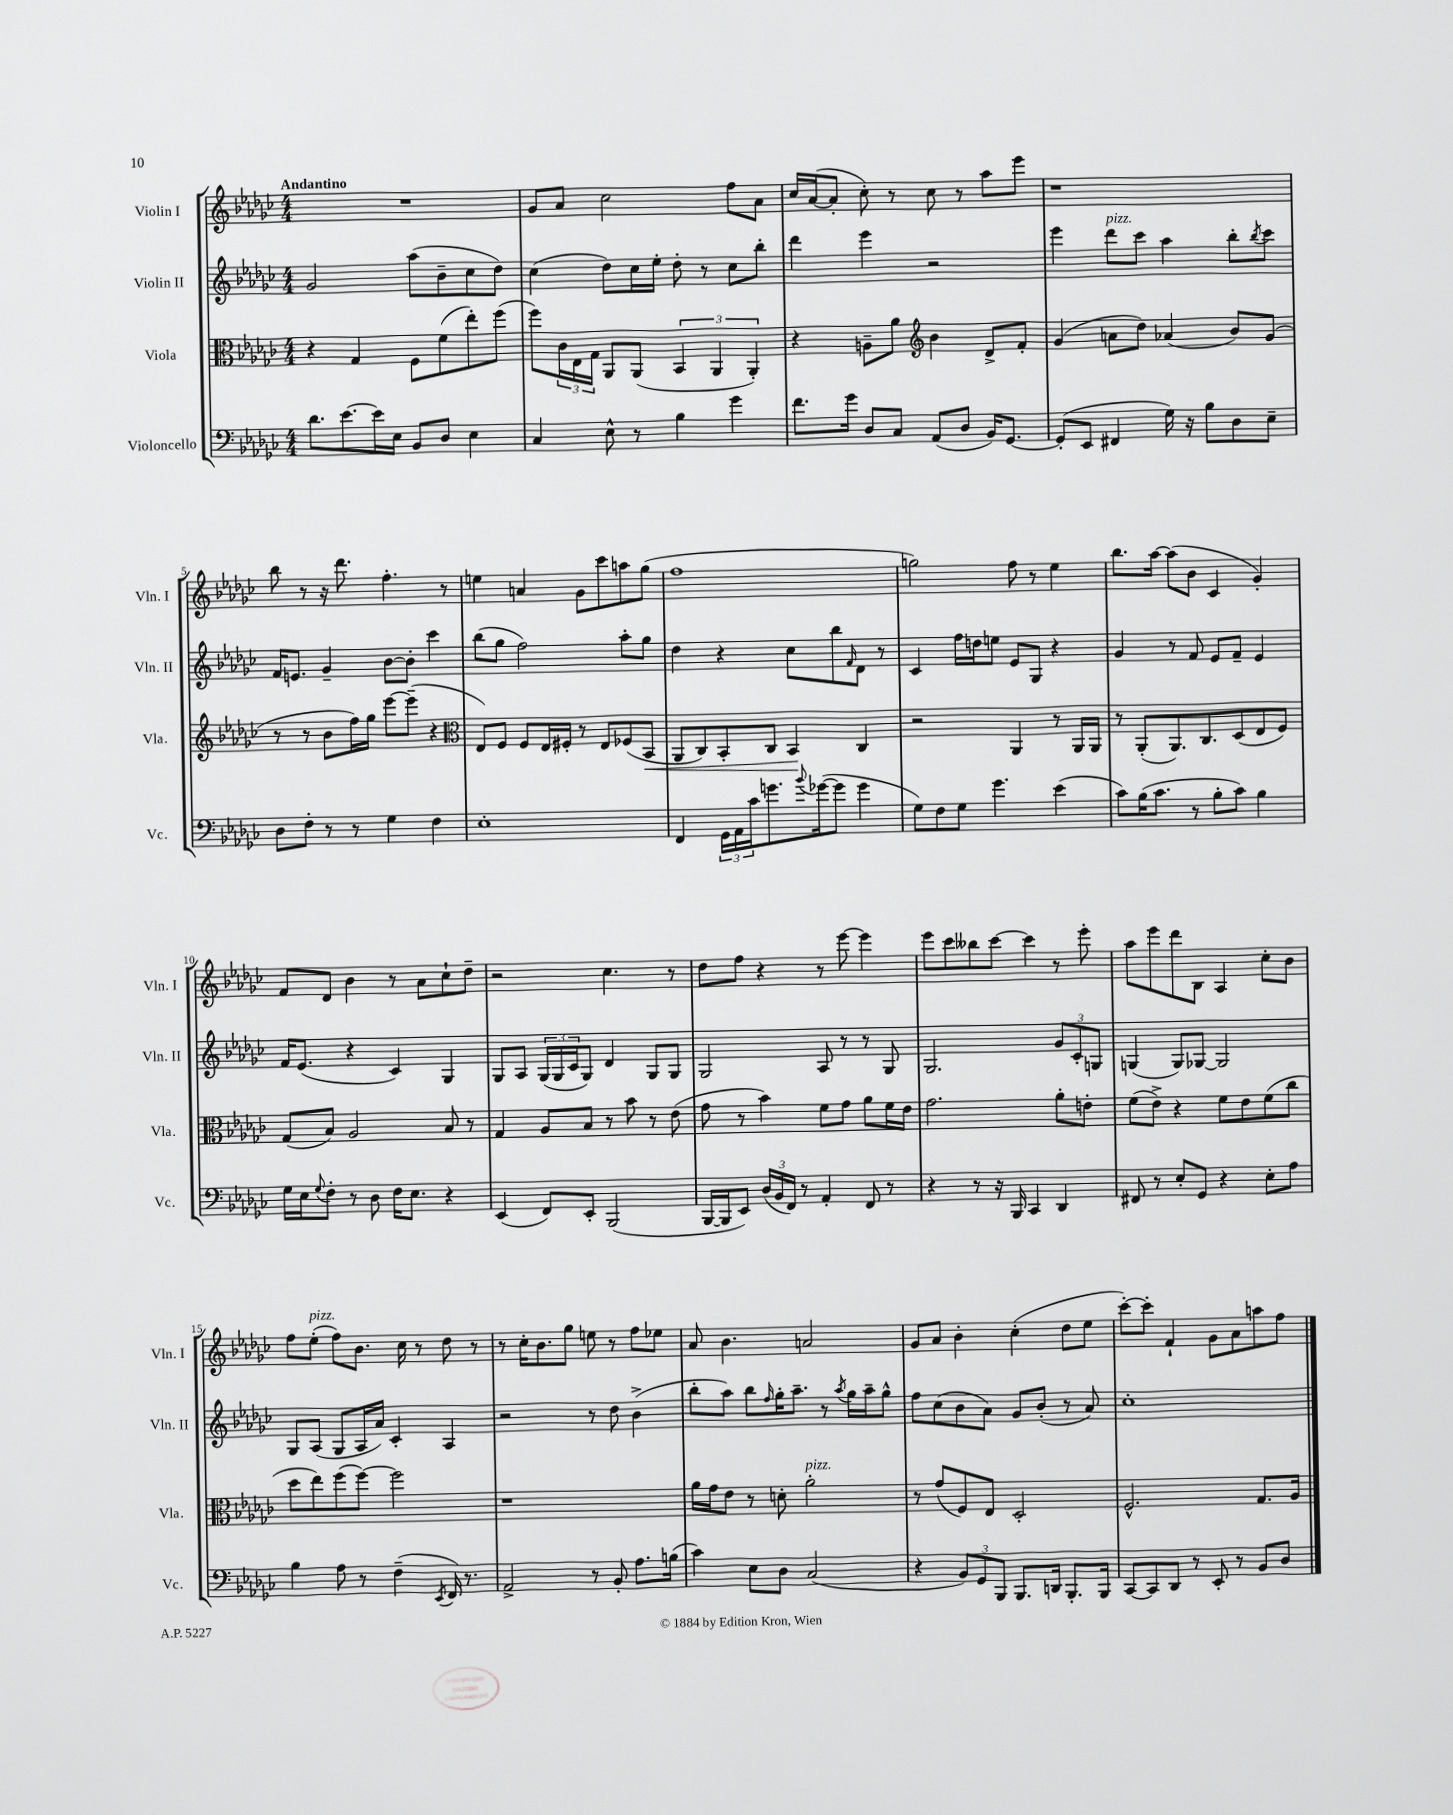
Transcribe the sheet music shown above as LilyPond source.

<<
\new StaffGroup <<
\new Staff = "s0" \with { instrumentName = "Violin I" shortInstrumentName = "Vln. I" } {
    \clef treble \key ges \major \numericTimeSignature \time 4/4 \tempo "Andantino"
    R1 |
    ges'8 aes'8 ces''2 f''8 aes'8 |
    ces''16 aes'16~( aes'8-. ces''8-.) r8 ces''8 r8 aes''8 ees'''8 |
    r1 |
    bes''8 r8 r16 des'''8. f''4.-. r8 |
    e''4 a'4 ges'8 ces'''8 a''8 ges''8( |
    f''1 |
    g''2) f''8 r8 ees''4 |
    bes''8. aes''16~ aes''8( bes'8 ces'4 ges'4-.) |
    f'8 des'8 bes'4 r8 aes'8 ces''8-! des''8-- |
    r2 ces''4. r8 |
    des''8 f''8 r4 r8 ees'''8~ ees'''4 |
    ees'''8 ces'''8 beses''8 ces'''8~ ces'''4 r8 ees'''8-. |
    aes''8 ees'''8 des'''8 bes8 aes4 ces''8-. bes'8 |
    f''8 ees''8-.^\markup { \italic "pizz." }( f''8) bes'8. ces''16 r8 des''8 r8 |
    r8 ces''16-. bes'8. ges''8 e''8 r8 f''8 ees''8 |
    aes'8 bes'4. a'2 |
    ges'8 aes'8 bes'4-. ces''4-.( des''8 ees''8 |
    ces'''8~-.) ces'''8-. f'4-! ges'8 aes'8 a''8 f''8 \bar "|." |
}
\new Staff = "s1" \with { instrumentName = "Violin II" shortInstrumentName = "Vln. II" } {
    \clef treble \key ges \major \numericTimeSignature \time 4/4
    ges'2 aes''8( bes'8-- ces''8 des''8) |
    ces''4( des''8) ces''16 ees''16-. des''8-. r8 ces''8 bes''8-. |
    des'''4 ees'''4 r2 |
    ees'''4 des'''8^\markup { \italic "pizz." } ces'''8 aes''4 bes''8-. \acciaccatura { bes''8 } ces'''8 |
    f'16 e'8. ges'4-- bes'8~ bes'8-. ces'''4 |
    bes''8( ges''8 f''2) aes''8-. ges''8 |
    des''4 r4 ces''8 bes''8 \grace { f'16 } des'8 r8 |
    ces'4 f''16 d''16 e''8 ees'8 ges8 r4 |
    ges'4 r8 f'8 ees'8 f'8-- ees'4 |
    f'16 ees'8.( r4 ces'4) ges4 |
    ges8 aes8 \tuplet 3/2 { ges16( ges16 ces'16 } ges8) des'4 ges8 ges8 |
    ges2 aes8 r8 r8 ges8 |
    ges2. \tuplet 3/2 { ges'8 ces'8-. g8 } |
    g4( g8) ges8~ ges2 |
    ges8 aes8( ges8 aes16 aes'16) ces'4-. aes4 |
    r2 r8 des''8 bes'4->( |
    bes''8-. aes''8) bes''8 \grace { f''16 } ges''16-. aes''8.-- r8 \acciaccatura { aes''8 } ges''16 aes''16-- ges''8-^ |
    f''8 ces''8( bes'8 aes'8) ges'8 bes'8-.( r8 aes'8) |
    ces''1-. \bar "|." |
}
\new Staff = "s2" \with { instrumentName = "Viola" shortInstrumentName = "Vla." } {
    \clef alto \key ges \major \numericTimeSignature \time 4/4
    r4 ges4 f8 f'8( ees''8-.) f''8( |
    f''8) \tuplet 3/2 { ces'16 ees16 ges16 } aes,8 aes,8( \tuplet 3/2 { bes,4 aes,4 aes,4-.) } |
    r4 a8-- aes'8 \clef treble bes'4 des'8-> f'8-. |
    ges'4( a'8 des''8) aes'4( bes'8) ges'8( |
    r8 r8 bes'8 f''16) ges''16 ees'''8~ ees'''8--( r4 |
    \clef alto ees8) f8 f8 ees16 fis16-. r8 ees8 fes8( bes,8\< |
    aes,8 ces8) bes,8-. ces8 bes,4\! ces4 |
    r2 aes,4 r8 aes,16 aes,16 |
    r8 aes,8-.( aes,8.) ces8. des8( ees8 f8) |
    ges8( bes8) aes2 bes8 r8 |
    ges4 aes8 bes8 r8 bes'8 r8 ees'8( |
    ges'8 r8 bes'4) f'8 ges'8 aes'8 f'16 ees'16 |
    ges'2. aes'8-. e'8-. |
    f'8( ees'8->) r4 f'8 ees'8 f'8( ces''8 |
    des''8 ees''8) f''8( f''8~) f''2 |
    r1 |
    aes'16 ges'16 ees'8 r8 d'8-. aes'2-.^\markup { \italic "pizz." } |
    r8 ges'8( f8) ees8 des2-. |
    f2.-^ ges8. aes16 \bar "|." |
}
\new Staff = "s3" \with { instrumentName = "Violoncello" shortInstrumentName = "Vc." } {
    \clef bass \key ges \major \numericTimeSignature \time 4/4
    des'8. ees'8.~ ees'16 ees16 bes,8 des8 ees4 |
    ces4 ees8-^ r8 bes4 ges'4 |
    f'8. ges'16 des8 ces8 aes,8( des8 bes,16) ges,8.~ |
    ges,8-.( ees,8 fis,4 ges16) r16 bes8 des8 ees8-- |
    des8 f8-. r8 r8 ges4 f4 |
    ees1-. |
    f,4 \tuplet 3/2 { ges,16 aes,16 ces'16 } g'8. \appoggiatura { bes'8 } ges'16~( ges'8 ges'4 |
    ges8) f8 ges8 ges'4. ees'4( |
    ces'8) bes16( ces'8. r8 bes8-. ces'8) bes4 |
    ges16 ees16 \appoggiatura { ges8 } f8-. r8 des8 f16 ees8. r4 |
    ees,4( f,8) ees,8-. bes,,2( |
    bes,,16~ bes,,16 ees,8) \tuplet 3/2 { des16( bes,16 f,16) } r8 aes,4-. f,8 r8 |
    r4 r8 r16 bes,,16 ces,4 des,4 |
    fis,8 r8 ees8-. ges,8 r4 ees8-. aes8 |
    bes4 aes8 r8 f4--( \acciaccatura { ees,8 } f,16) r8. |
    aes,2-> r8 bes,8-. aes8. b16( |
    ces'4) ees8 des8 ces2( |
    r4 \tuplet 3/2 { bes,8) ges,8 bes,,8 } bes,,8. d,16 bes,,8.-. bes,,16 |
    ces,8~ ces,8 des,8 r8 ees,8-. r8 bes,8 des8 \bar "|." |
}
>>
>>
